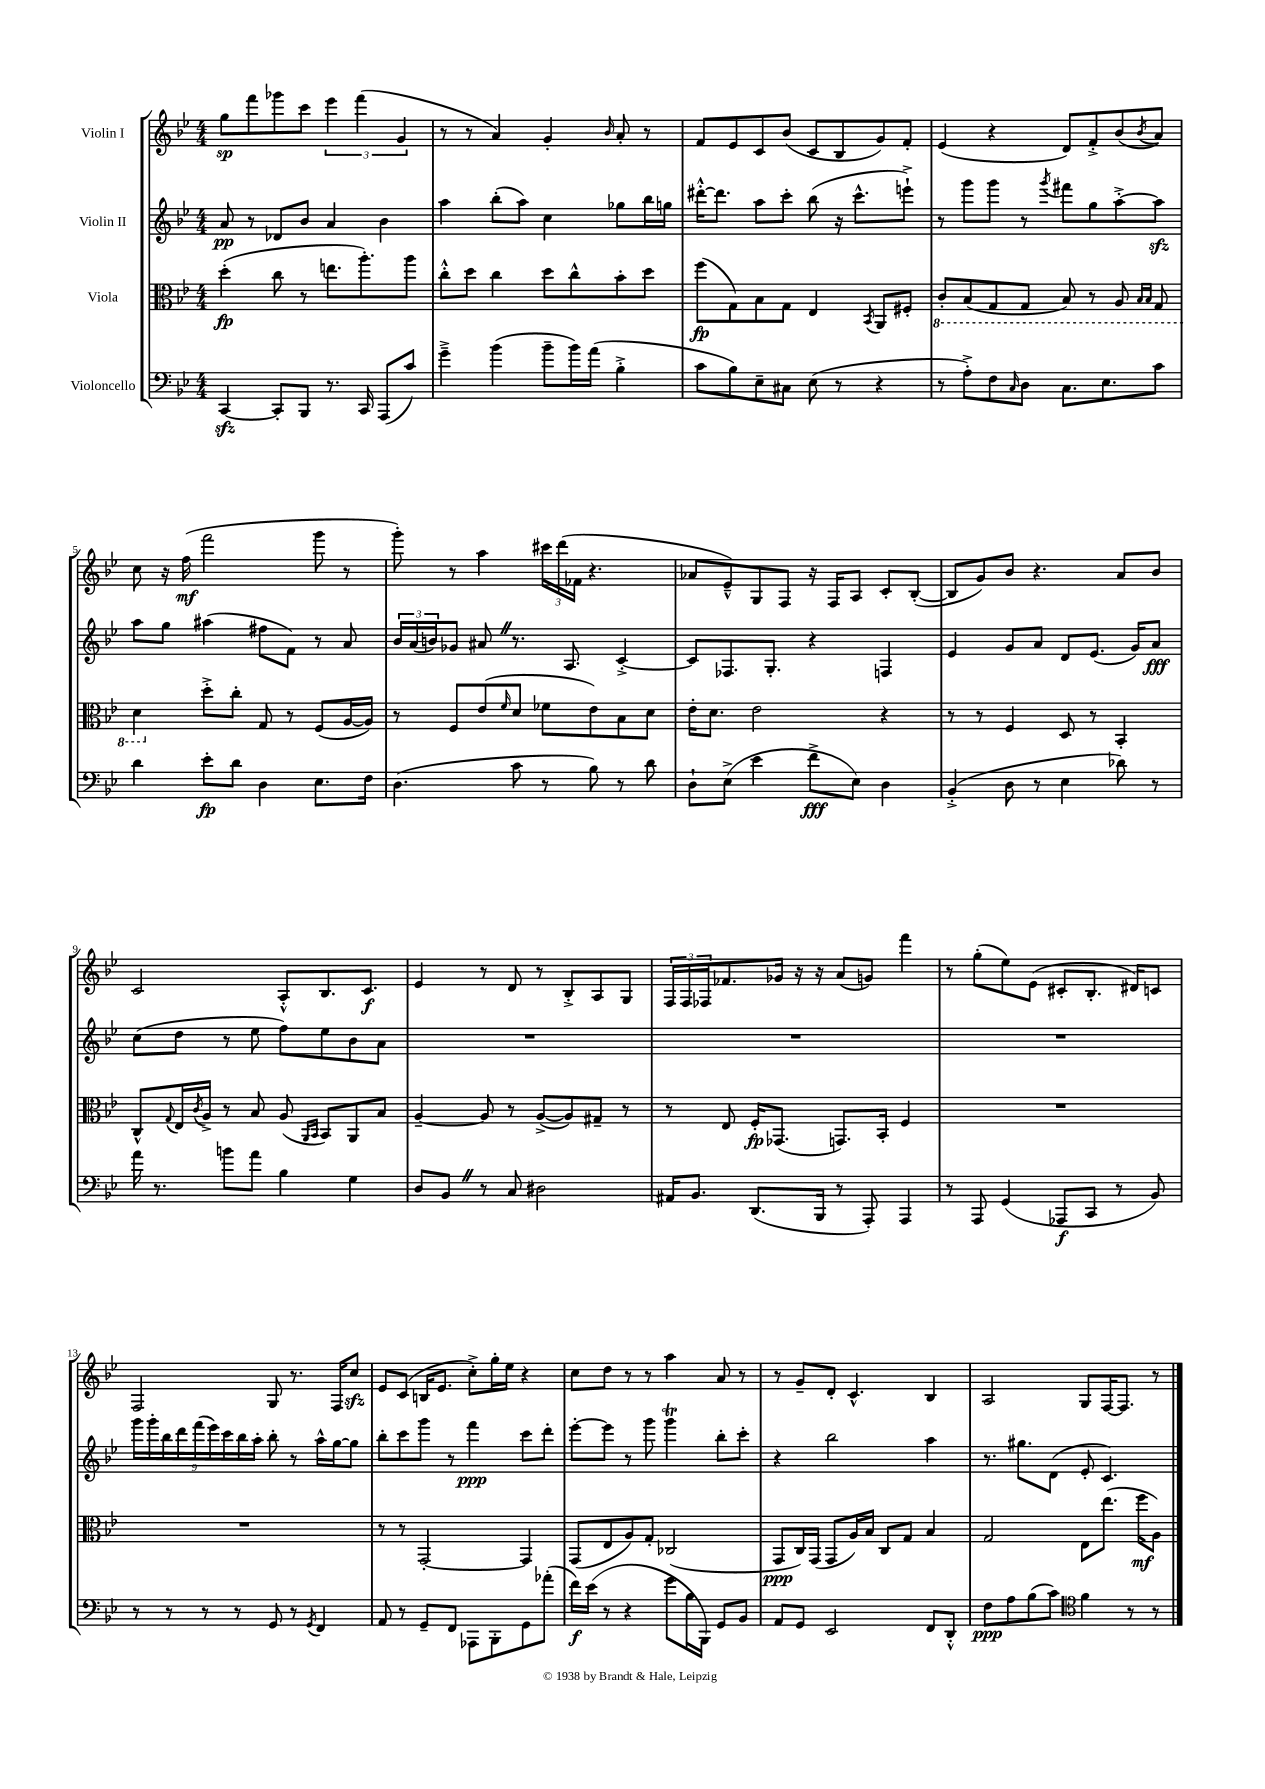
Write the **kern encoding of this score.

**kern	**dynam	**kern	**dynam	**kern	**dynam	**kern	**dynam
*part4	*part4	*part3	*part3	*part2	*part2	*part1	*part1
*staff4	*staff4	*staff3	*staff3	*staff2	*staff2	*staff1	*staff1
*I"Violoncello	*	*I"Viola	*	*I"Violin II	*	*I"Violin I	*
*clefF4	*	*clefC3	*	*clefG2	*	*clefG2	*
*k[b-e-]	*	*k[b-e-]	*	*k[b-e-]	*	*k[b-e-]	*
*M4/4	*	*M4/4	*	*M4/4	*	*M4/4	*
=1	=1	=1	=1	=1	=1	=1	=1
[4CCzz/	.	(4dd'\	fp	8a/	pp	8gg\L	sp
.	.	.	.	8r	.	8fff\	.
8CC'/L]	.	8cc\	.	8d-X/L	.	8ggg-X\	.
8BBB-/J	.	8r	.	8b-/J	.	8ccc\J	.
8.r	.	8.een\L	.	4a/	.	6eee-\	.
.	.	.	.	.	.	(6fff\	.
16CC/	.	8.aa'\)	.	.	.	.	.
(8AAA/L	.	.	.	4b-\	.	.	.
.	.	.	.	.	.	6g/	.
8c/J)	.	8aa\J	.	.	.	.	.
=2	=2	=2	=2	=2	=2	=2	=2
4g~^\	.	8cc'^^\L	.	4aa\	.	8r	.
.	.	8dd\J	.	.	.	8r	.
(4b-\	.	4cc\	.	(8bb-'\L	.	4a/)	.
.	.	.	.	8aa\J)	.	.	.
8b-~\L	.	8dd\L	.	4cc\	.	4g'/	.
16b-\L)	.	8cc^^\	.	.	.	.	.
(16a\JJ	.	.	.	.	.	.	.
.	.	.	.	.	.	16qqb-/	.
4B-'^\	.	8b-'\	.	8gg-X\L	.	8a'/	.
.	.	8dd\J	.	16bb-\L	.	8r	.
.	.	.	.	16ggn\JJ	.	.	.
=3	=3	=3	=3	=3	=3	=3	=3
8c\L	.	(8ff\L	fp	[16ddd#X'^^\KL	.	8f/L	.
.	.	.	.	8.ddd#\J]	.	.	.
8B-\)	.	8G\)	.	.	.	8e-/	.
8E-~\	.	8B-\	.	8aa\L	.	8c/	.
8C#X\J	.	8G\J	.	8ccc'\J	.	(8b-/J	.
(8E-\	.	4E-/	.	(8bb-\	.	8c/L	.
8r	.	.	.	16r	.	8B-/	.
.	.	.	.	8.ccc^^\L	.	.	.
.	.	8qBB-/	.	.	.	.	.
4r	.	8AA/L	.	.	.	8g/)	.
.	.	8F#X'/J	.	8eeen`^\J)	.	8f'/J	.
=4	=4	=4	=4	=4	=4	=4	=4
*	*	*8ba	*	*	*	*	*
8r	.	8C'/L	.	8r	.	(4e-/	.
8A'^\L)	.	(8BB-/	.	8ggg\L	.	.	.
8F\	.	8GG/	.	8ggg\J	.	4r	.
16qqC/	.	.	.	.	.	.	.
8D\J	.	8GG/J	.	8r	.	.	.
.	.	.	.	8qggg/	.	.	.
8.C\L	.	8BB-/)	.	8fff#X\L	.	8d/L)	.
.	.	8r	.	8gg\	.	8f'^/	.
8.E-\	.	.	.	.	.	.	.
.	.	8AA/	.	[8aa'^\	.	(8b-/	.
.	.	16qqBB-/LL	.	.	.	.	.
.	.	16qqBB-/JJ	.	.	.	8qb-/	.
8c\J	.	8GG/	.	8aazz\J]	.	8a/J)	.
!!LO:LB:g=z
=5	=5	=5	=5	=5	=5	=5	=5
4d\	.	4D\	.	8aa\L	.	8cc\	.
.	.	.	.	8gg\J	.	16r	.
.	.	.	.	.	.	(16ff\	mf
*	*	*X8ba	*	*	*	*	*
8e-'\L	fp	8dd'^\L	.	(4aa#X\	.	2fff\	.
8d\J	.	8cc'\J	.	.	.	.	.
4D\	.	8G/	.	8ff#X\L	.	.	.
.	.	8r	.	8f\J)	.	.	.
8.E-\L	.	(8F/L	.	8r	.	8ggg\	.
.	.	[16A/L	.	8a/	.	8r	.
16F\Jk	.	16A/JJ])	.	.	.	.	.
=6	=6	=6	=6	=6	=6	=6	=6
(4.D\	.	8r	.	24b-/LL	.	8ggg'\)	.
.	.	.	.	(24a/	.	.	.
.	.	.	.	24bn/J)	.	.	.
.	.	8F/L	.	8g-X/J	.	8r	.
.	.	(8e-/	.	8a#XZ/	.	4aa\	.
.	.	16qqf/	.	.	.	.	.
8c\	.	8d/J	.	8.r	.	.	.
8r	.	8f-X\L	.	.	.	24ccc#X\LL	.
.	.	.	.	.	.	(24ddd\	.
.	.	.	.	8.A/	.	.	.
.	.	.	.	.	.	24f-X\JJ	.
8B-\)	.	8e-\)	.	.	.	4.r	.
8r	.	8B-\	.	[4c'^/	.	.	.
8d\	.	8d\J	.	.	.	.	.
=7	=7	=7	=7	=7	=7	=7	=7
8D`\L	.	16e-'\KL	.	8c/L]	.	8a-X/L	.
.	.	8.d\J	.	.	.	.	.
(8E-^\J	.	.	.	8.F-X/	.	8e-~^^/)	.
4e-\	.	2e-\	.	.	.	8G/	.
.	.	.	.	8.G'/J	.	.	.
.	.	.	.	.	.	8F/J	.
8f^\L	fff	.	.	4r	.	16r	.
.	.	.	.	.	.	16F/KL	.
8E-\J)	.	.	.	.	.	8A/J	.
4D\	.	4r	.	4Fn/	.	8c'/L	.
.	.	.	.	.	.	([8B-'/J	.
=8	=8	=8	=8	=8	=8	=8	=8
(4BB-'^/	.	8r	.	4e-/	.	8B-/L]	.
.	.	8r	.	.	.	8g/)	.
8D\	.	4F/	.	8g/L	.	8b-/J	.
8r	.	.	.	8a/J	.	4.r	.
4E-\	.	8D/	.	8d/L	.	.	.
.	.	8r	.	(8.e-/J	.	.	.
8d-X\)	.	4BB-'/	.	.	.	8a/L	.
.	.	.	.	16g/KL)	.	.	.
8r	.	.	.	8a/J	fff	8b-/J	.
!!LO:LB:g=z
=9	=9	=9	=9	=9	=9	=9	=9
16a\	.	8C^^/L	.	(8cc\L	.	2c/	.
8.r	.	.	.	.	.	.	.
.	.	8qqG/	.	.	.	.	.
.	.	16E-/L	.	8dd\J	.	.	.
.	.	8qc/	.	.	.	.	.
.	.	16A^/JJ	.	.	.	.	.
8bn\L	.	8r	.	8r	.	.	.
8a\J	.	8B-/	.	8ee-\	.	.	.
4B-\	.	(8A/	.	8ff\L)	.	8A'^^/L	.
.	.	16qqAA/LL	.	.	.	.	.
.	.	16qqBB-/JJ	.	.	.	.	.
.	.	8BB-/L)	.	8ee-\	.	8.B-/	.
4G\	.	8AA/	.	8b-\	.	.	.
.	.	.	.	.	.	8.c/J	f
.	.	8B-/J	.	8a\J	.	.	.
=10	=10	=10	=10	=10	=10	=10	=10
8D/L	.	[4A~/	.	1r	.	4e-/	.
8BB-Z/J	.	.	.	.	.	.	.
8r	.	8A/]	.	.	.	8r	.
8C/	.	8r	.	.	.	8d/	.
2D#X\	.	([8A^/L	.	.	.	8r	.
.	.	8A/])	.	.	.	8B-'^/L	.
.	.	8G#X~/J	.	.	.	8A/	.
.	.	8r	.	.	.	8G/J	.
=11	=11	=11	=11	=11	=11	=11	=11
16AA#X/KL	.	8r	.	1r	.	24F/LL	.
.	.	.	.	.	.	24F/	.
8.BB-/J	.	.	.	.	.	.	.
.	.	.	.	.	.	24F-X/J	.
.	.	8E-/	.	.	.	8.f-X/	.
(8.DD/L	.	16F'/KL	fp	.	.	.	.
.	.	(8.GG-X/J	.	.	.	16g-X/Jk	.
.	.	.	.	.	.	16r	.
16BBB-/Jk	.	.	.	.	.	16r	.
8r	.	8.GGn/L)	.	.	.	(8a/L	.
8AAA'/)	.	.	.	.	.	8gn/J)	.
.	.	16BB-'/Jk	.	.	.	.	.
4AAA/	.	4F/	.	.	.	4fff\	.
=12	=12	=12	=12	=12	=12	=12	=12
8r	.	1r	.	1r	.	8r	.
8AAA/	.	.	.	.	.	(8gg'\L	.
(4GG/	.	.	.	.	.	8ee-\)	.
.	.	.	.	.	.	(8e-\J	.
8AAA-X/L	f	.	.	.	.	8c#X'/L	.
8CC/J	.	.	.	.	.	8.B-'/J	.
8r	.	.	.	.	.	.	.
.	.	.	.	.	.	16d#X/KL)	.
8BB-/)	.	.	.	.	.	8cn/J	.
!!LO:LB:g=z
=13	=13	=13	=13	=13	=13	=13	=13
8r	.	1r	.	18ggg\LL	.	2F/	.
.	.	.	.	18ggg'\	.	.	.
.	.	.	.	18bb-\	.	.	.
8r	.	.	.	.	.	.	.
.	.	.	.	18ddd\	.	.	.
.	.	.	.	(18fff\	.	.	.
8r	.	.	.	.	.	.	.
.	.	.	.	18eee-\)	.	.	.
.	.	.	.	18ccc\	.	.	.
8r	.	.	.	.	.	.	.
.	.	.	.	18bb-\	.	.	.
.	.	.	.	18aa'\JJ	.	.	.
8GG/	.	.	.	8bb-'\	.	8G/	.
8r	.	.	.	8r	.	8.r	.
8qGG/	.	.	.	.	.	.	.
4FF/	.	.	.	16aa^^\LL	.	.	.
.	.	.	.	[16gg\J	.	16F/KL	.
.	.	.	.	8gg\J]	.	8cczz/J	.
=14	=14	=14	=14	=14	=14	=14	=14
8AA/	.	8r	.	8bb-'\L	.	8e-/L	.
8r	.	8r	.	8ccc\	.	(8c/J	.
8GG~/L	.	[2GG'/	.	8ggg\J	.	16Bn/KL	.
.	.	.	.	.	.	8.e-/J	.
8FF/J	.	.	.	8r	.	.	.
8AAA-X\L	.	.	.	4fff\	ppp	8cc'^\L)	.
8BBB-'\	.	.	.	.	.	16gg'\L	.
.	.	.	.	.	.	16ee-\JJ	.
8GG\	.	4GG/]	.	8ccc\L	.	4r	.
(8a-X'\J	.	.	.	8ddd'\J	.	.	.
=15	=15	=15	=15	=15	=15	=15	=15
16f\LL)	f	(8GG/L	.	[8eee-'\L	.	8cc\L	.
(16e-\JJ	.	.	.	.	.	.	.
8r	.	8E-/	.	8eee-\J]	.	8dd\J	.
4r	.	8A/)	.	8r	.	8r	.
.	.	8G'/J	.	8ggg\	.	8r	.
8g\L	.	(2C-X/	.	4gggT\	.	4aa\	.
16B-\L	.	.	.	.	.	.	.
16BBB-\JJ)	.	.	.	.	.	.	.
8GG/L	.	.	.	8bb-'\L	.	8a/	.
8BB-/J	.	.	.	8ccc'\J	.	8r	.
=16	=16	=16	=16	=16	=16	=16	=16
8AA/L	.	8GG/L	ppp	4r	.	8r	.
8GG/J	.	16C/L)	.	.	.	8g~/L	.
.	.	(16GG/JJ	.	.	.	.	.
2EE-/	.	8GG/L	.	2bb-\	.	8d'/J	.
.	.	16A/L)	.	.	.	4.c^^/	.
.	.	16B-/JJ	.	.	.	.	.
.	.	8C/L	.	.	.	.	.
.	.	8G/J	.	.	.	.	.
8FF/L	.	4B-/	.	4aa\	.	4B-/	.
8DD'^^/J	.	.	.	.	.	.	.
=17	=17	=17	=17	=17	=17	=17	=17
8F\L	ppp	2G/	.	8.r	.	2A/	.
8A\	.	.	.	.	.	.	.
.	.	.	.	8.gg#X\L	.	.	.
(8B-\	.	.	.	.	.	.	.
8c\J)	.	.	.	(8d\J	.	.	.
*clefC4	*	*	*	*	*	*	*
4f\	.	8E-\L	.	8e-'/	.	8G/L	.
.	.	(8.ee-\J	.	4.c/)	.	[16F/K	.
.	.	.	.	.	.	8.F/J]	.
8r	.	.	.	.	.	.	.
.	.	16ff\KL	mf	.	.	.	.
8r	.	8A\J)	.	.	.	8r	.
==	==	==	==	==	==	==	==
*-	*-	*-	*-	*-	*-	*-	*-
